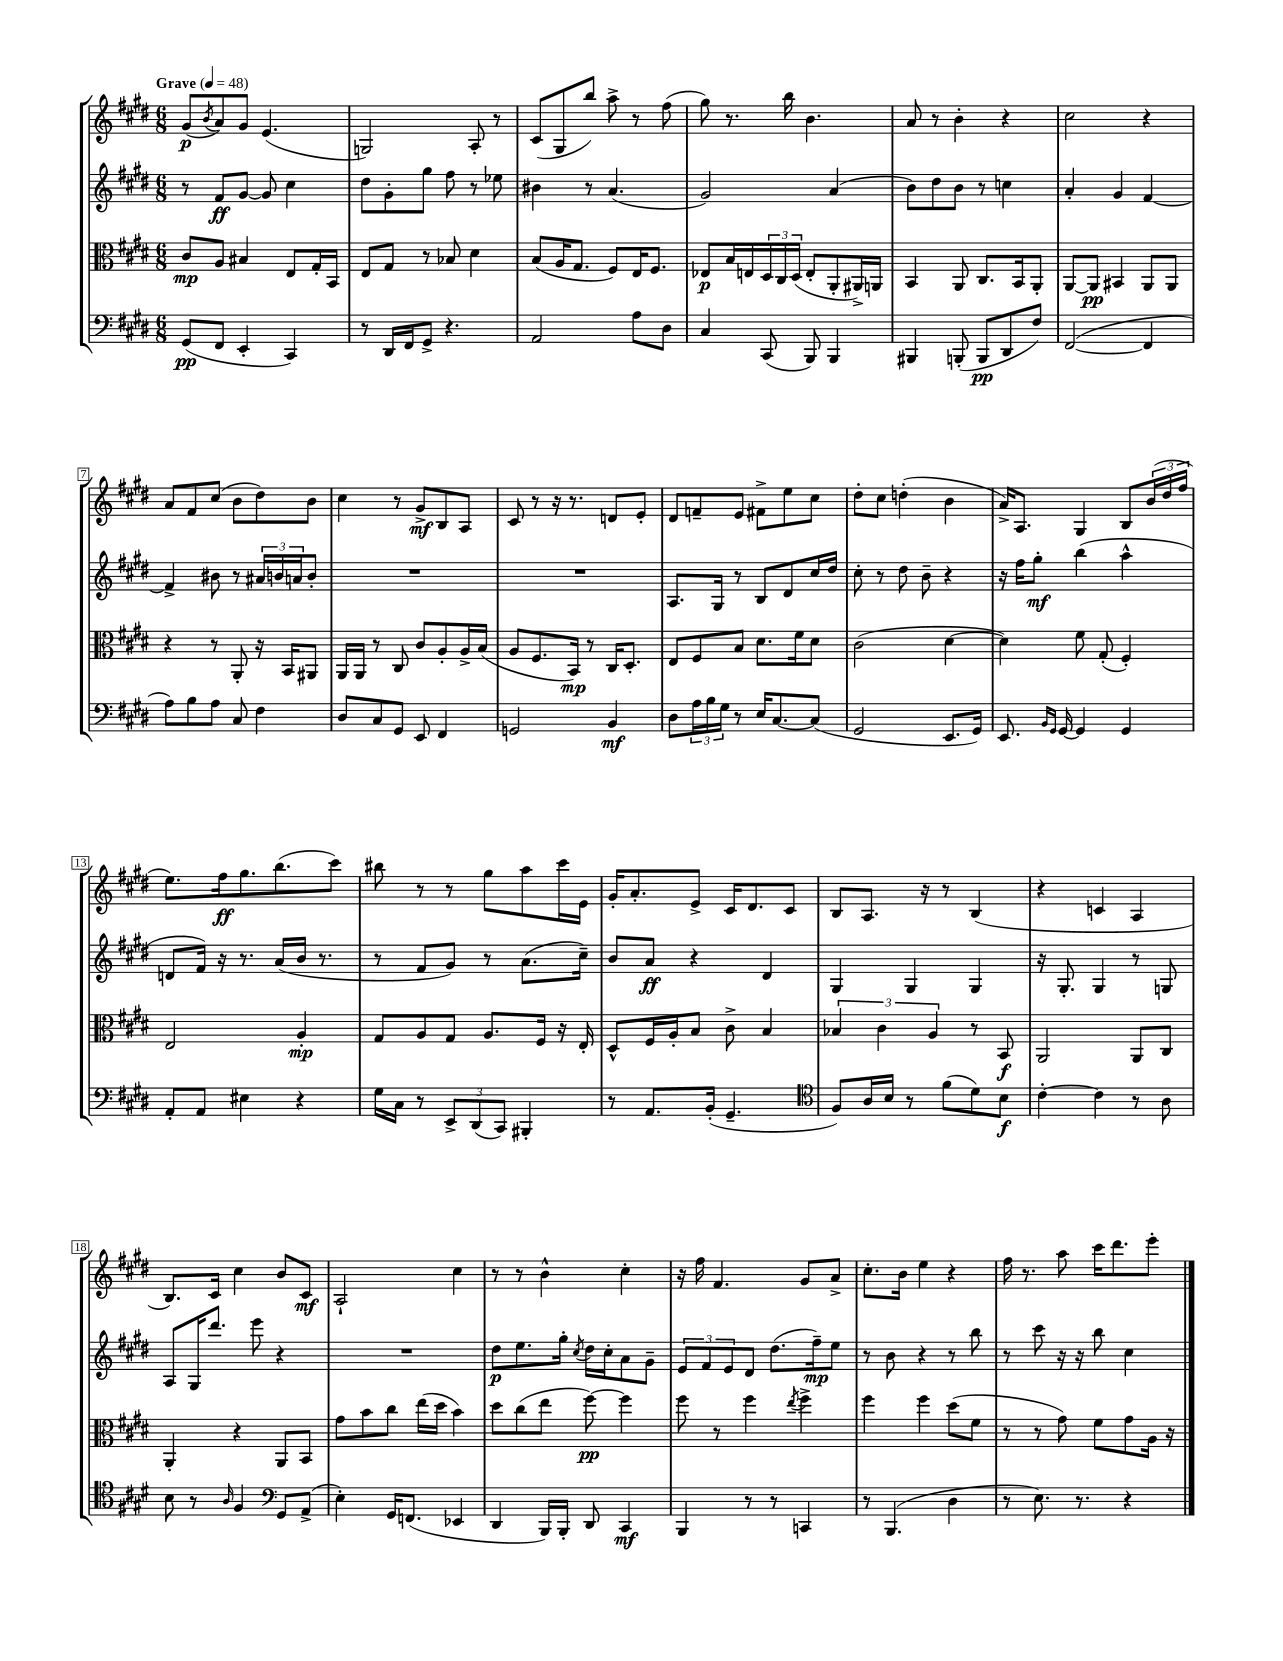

**kern	**kern	**kern	**kern
*staff4	*staff3	*staff2	*staff1
*clefF4	*clefC3	*clefG2	*clefG2
*k[f#c#g#d#]	*k[f#c#g#d#]	*k[f#c#g#d#]	*k[f#c#g#d#]
*M6/8	*M6/8	*M6/8	*M6/8
*MM48	*MM48	*MM48	*MM48
(8GG#	8c#	8r	(8g#
.	.	.	8qb
8FF#	8A	8f#	8a)
4EE'	4B#	[8g#	8g#
.	.	8g#]	(4.e
4CC#)	8E	4cc#	.
.	16G#'	.	.
.	16BB	.	.
=	=	=	=
8r	8E	8dd#	2G)
16DD#	8G#	8g#'	.
16FF#	.	.	.
8GG#^	8r	8gg#	.
4.r	8B-	8ff#	.
.	4d#	8r	8A'
.	.	8ee-	8r
=	=	=	=
2AA	(8B	4b#	(8c#
.	16A	.	8G#
.	8.G#	.	.
.	.	8r	8bb)
.	8F#)	(4.a	8aa^
8A	16E	.	8r
.	8.F#	.	.
8D#	.	.	(8ff#
=	=	=	=
4C#	8E-	2g#)	8gg#)
.	16B	.	8.r
.	16E	.	.
(8CC#	24D#	.	.
.	24C#	.	.
.	.	.	16bb
.	(24D#	.	.
8BBB)	8E'	.	4.b
4BBB	8AA'	(4a	.
.	16AA#^)	.	.
.	16AA	.	.
=	=	=	=
4BBB#	4BB	8b)	8a
.	.	8dd#	8r
(8BBB'	8AA	8b	4b'
8BBB	8.C#	8r	.
8DD#	.	4cc	4r
.	16BB	.	.
8F#)	8AA'	.	.
=	=	=	=
([2FF#	[8AA	4a'	2cc#
.	8AA]	.	.
.	4BB#	4g#	.
4FF#]	8AA	[4f#	4r
.	8AA	.	.
=	=	=	=
8A)	4r	4f#^]	8a
8B	.	.	8f#
8A	8r	8b#	(8cc#
8C#	8AA'	8r	8b
4F#	16r	24a#	8dd#)
.	.	24b	.
.	16BB	.	.
.	.	24a	.
.	8AA#	8b'	8b
=	=	=	=
8D#	16AA	2.r	4cc#
.	16AA	.	.
8C#	8r	.	.
8GG#	8C#	.	8r
8EE	8c#	.	8g#^
4FF#	8A'	.	8B
.	16A^	.	8A
.	(16B	.	.
=	=	=	=
2GG	8A	2.r	8c#
.	8.F#	.	8r
.	.	.	16r
.	16BB)	.	8.r
.	8r	.	.
4BB	16C#	.	8d
.	8.D#'	.	.
.	.	.	8e'
=	=	=	=
8D#	8E	8.A	8d#
24A	8F#	.	8f~
24B	.	.	.
.	.	16G#	.
24G#	.	.	.
8r	8B	8r	8e
16E	8.d#	8B	8f#^
[8.C#	.	.	.
.	.	8d#	8ee
.	16f#	.	.
(8C#]	8d#	16cc#	8cc#
.	.	16dd#	.
=	=	=	=
2GG#	(2c#	8cc#'	8dd#'
.	.	8r	8cc#
.	.	8dd#	(4dd'
.	.	8b~	.
8.EE	[4d#	4r	4b
16GG#)	.	.	.
=	=	=	=
8.EE	4d#])	16r	16a^)
.	.	16ff#	8.A
.	.	8gg#'	.
16qqBB	.	.	.
16qqGG#	.	.	.
[16GG#	.	.	.
4GG#]	8f#	(4bb	4G#
.	(8G#'	.	.
4GG#	4F#')	4aa^^	8B
.	.	.	(24b
.	.	.	24dd#
.	.	.	24ff#
=	=	=	=
8AA'	2E	8d	8.ee)
8AA	.	16f#)	.
.	.	16r	16ff#
4E#	.	8.r	8.gg#
.	.	(16a	(8.bb
4r	4A'	16b	.
.	.	8.r	.
.	.	.	8ccc#)
=	=	=	=
16G#	8G#	8r	8bb#
16C#	.	.	.
8r	8A	8f#	8r
12EE^	8G#	8g#)	8r
(12DD#	.	.	.
.	8.A	8r	8gg#
12CC#)	.	.	.
4BBB#'	.	(8.a	8aa
.	16F#	.	.
.	16r	.	16ccc#
.	16E'	16cc#~)	16e
=	=	=	=
8r	8D#^^	8b	16g#'
.	.	.	8.a'
8.AA	16F#	8a	.
.	16A'	.	.
.	8B	4r	8e^
(16BB'	.	.	.
4.GG#~	8c#^	.	16c#
.	.	.	8.d#
.	4B	4d#	.
.	.	.	8c#
=	=	=	=
*clefC4	*	*	*
8F#)	6B-	4G#	8B
16A	.	.	8.A
.	6c#	.	.
16B	.	.	.
8r	.	4G#	.
.	.	.	16r
.	6A	.	.
(8f#	.	.	8r
8d#)	8r	4G#	(4B
8B	8BB	.	.
=	=	=	=
[4c#'	2AA	16r	4r
.	.	8.G#'	.
4c#]	.	4G#	4c
8r	8AA	8r	4A
8A	8C#	8G	.
=	=	=	=
8B	4AA'	8A	8.B)
8r	.	16G#	.
.	.	8.ddd#	16c#
16qqA	.	.	.
4F#	4r	.	4cc#
.	.	8eee	.
*clefF4	*	*	*
8GG#	8AA	4r	8b
(8AA^	8BB	.	8c#
=	=	=	=
4E')	8g#	2.r	2A`
.	8b	.	.
16GG#	8cc#	.	.
(8.FF	.	.	.
.	(16ee	.	.
.	16dd#	.	.
4EE-	4b)	.	4cc#
=	=	=	=
4DD#	8dd#	8dd#	8r
.	(8cc#	8.ee	8r
16BBB)	8ee	.	4b^^
16BBB'	.	16gg#'	.
.	.	8qcc#	.
8DD#	[8ff#)	16dd#	.
.	.	16cc#'	.
4CC#	4ff#]	8a	4cc#'
.	.	8g#~	.
=	=	=	=
4BBB	8ff#	12e	16r
.	.	.	16ff#
.	.	12f#	.
.	8r	.	4.f#
.	.	12e	.
8r	4ff#	8d#	.
8r	.	(8.dd#	.
.	8qee	.	.
4CC	4ff#^	.	8g#
.	.	16ff#~)	.
.	.	8ee	8a^
=	=	=	=
8r	4ff#	8r	8.cc#'
(4.BBB	.	8b	.
.	.	.	16b
.	4ff#	4r	4ee
4D#	(8dd#	8r	4r
.	8f#	8bb	.
=	=	=	=
8r	8r	8r	16ff#
.	.	.	8.r
8.E)	8r	8ccc#	.
.	8g#)	16r	8aa
8.r	.	16r	.
.	8f#	8bb	16ccc#
.	.	.	8.ddd#
4r	8g#	4cc#	.
.	16A	.	8eee'
.	16r	.	.
==	==	==	==
*-	*-	*-	*-
